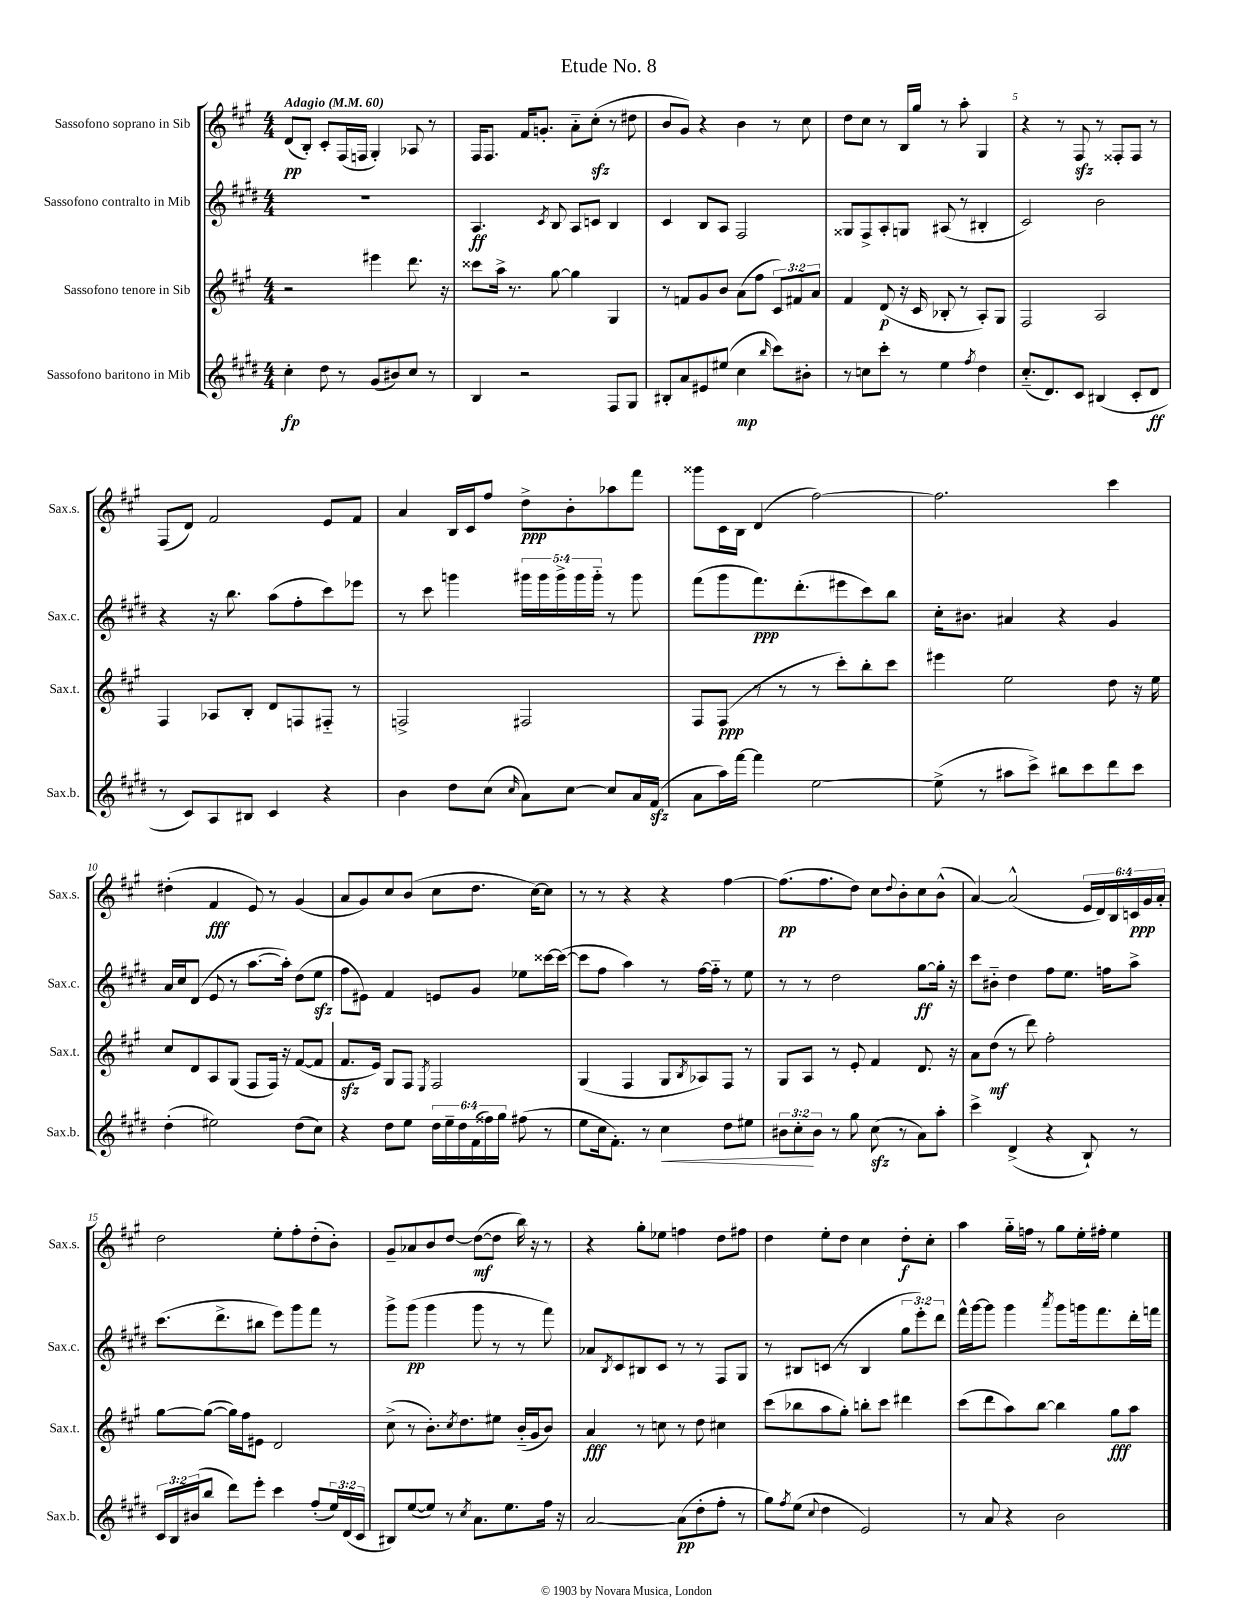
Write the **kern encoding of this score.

**kern	**dynam	**kern	**dynam	**kern	**dynam	**kern	**dynam
*part4	*part4	*part3	*part3	*part2	*part2	*part1	*part1
*staff4	*staff4	*staff3	*staff3	*staff2	*staff2	*staff1	*staff1
*I"Sassofono baritono in Mib	*	*I"Sassofono tenore in Sib	*	*I"Sassofono contralto in Mib	*	*I"Sassofono soprano in Sib	*
*I'Sax.b.	*	*I'Sax.t.	*	*I'Sax.c.	*	*I'Sax.s.	*
*clefG2	*	*clefG2	*	*clefG2	*	*clefG2	*
*k[f#c#g#d#]	*	*k[f#c#g#]	*	*k[f#c#g#d#]	*	*k[f#c#g#]	*
*M4/4	*	*M4/4	*	*M4/4	*	*M4/4	*
*MM60	*	*MM60	*	*MM60	*	*MM60	*
=1	=1	=1	=1	=1	=1	=1	=1
!	!	!	!	!	!	!LO:TX:a:B:t=Adagio	!
4cc#'\	fp	2r	.	1r	.	(8d/L	pp
.	.	.	.	.	.	8B'/J)	.
8dd#\	.	.	.	.	.	8c#'/L	.
8r	.	.	.	.	.	(16F#/L	.
.	.	.	.	.	.	16Fn/JJ	.
(8g#/L	.	4eee#X\	.	.	.	4G#'/)	.
8b#X/)	.	.	.	.	.	.	.
8cc#/J	.	8.ddd\	.	.	.	8A-X/	.
8r	.	.	.	.	.	8r	.
.	.	16r	.	.	.	.	.
=2	=2	=2	=2	=2	=2	=2	=2
4B/	.	8ccc##X\L	.	4.A/	ff	16F#/KL	.
.	.	.	.	.	.	8.F#/J	.
.	.	16aa^\Jk	.	.	.	.	.
.	.	8.r	.	.	.	.	.
2r	.	.	.	.	.	16f#/KL	.
.	.	.	.	.	.	8.gn'/J	.
.	.	.	.	8qc#/	.	.	.
.	.	[8gg#\	.	8B/	.	.	.
.	.	4gg#\]	.	8A/L	.	8a\L	.
.	.	.	.	8cn/J	.	(8cc#zz'\J	.
8F#/L	.	4G#/	.	4B/	.	8r	.
8G#/J	.	.	.	.	.	8dd#X\	.
=3	=3	=3	=3	=3	=3	=3	=3
8B#X'/L	.	8r	.	4c#/	.	8b/L	.
8a/	.	8fn/L	.	.	.	8g#/J)	.
8e#X/	.	8g#/	.	8B/L	.	4r	.
(8ee#X/J	.	8b/J	.	8A/J	.	.	.
4cc#\	mp	(8a\L	.	2F#/	.	4b\	.
.	.	8ff#\J	.	.	.	.	.
16qqbb/	.	.	.	.	.	.	.
8ccc#\L)	.	12c#/L)	.	.	.	8r	.
.	.	12f#X/	.	.	.	.	.
8b#X'\J	.	.	.	.	.	8cc#\	.
.	.	12a/J	.	.	.	.	.
=4	=4	=4	=4	=4	=4	=4	=4
8r	.	4f#/	.	8G##X/L	.	8dd\L	.
8ccn\L	.	.	.	8F#^/	.	8cc#\J	.
8ccc#'\J	.	(8d/	p	8A'/	.	8r	.
8r	.	16r	.	8Gn/J	.	16B/LL	.
.	.	16c#/	.	.	.	16gg#/JJ	.
4ee\	.	8B-X'/	.	(8A#X/	.	8r	.
.	.	8r	.	8r	.	8aa'\	.
8qff#/	.	.	.	.	.	.	.
4dd#\	.	8A'/L)	.	4B#X'/	.	4G#/	.
.	.	8G#/J	.	.	.	.	.
=5	=5	=5	=5	=5	=5	=5	=5
(8.cc#/L	.	2F#/	.	2c#/)	.	4r	.
8.d#/)	.	.	.	.	.	.	.
.	.	.	.	.	.	8r	.
8c#/J	.	.	.	.	.	8F#zz/	.
(4B#X/	.	2A/	.	2b\	.	8r	.
.	.	.	.	.	.	8F##X'/L	.
8c#'/L	.	.	.	.	.	8F##/J	.
8d#/J	ff	.	.	.	.	8r	.
!!LO:LB:g=z
=6	=6	=6	=6	=6	=6	=6	=6
8r	.	4F#/	.	4r	.	(8F#/L	.
8c#/L)	.	.	.	.	.	8d/J)	.
8A/	.	8A-X/L	.	16r	.	2f#/	.
.	.	.	.	8.bb\	.	.	.
8B#X/J	.	8B'/J	.	.	.	.	.
4c#/	.	8d/L	.	(8aa\L	.	.	.
.	.	8Fn/	.	8ff#'\	.	.	.
4r	.	8F#X/J	.	8ccc#\)	.	8e/L	.
.	.	8r	.	8eee-X\J	.	8f#/J	.
=7	=7	=7	=7	=7	=7	=7	=7
4b\	.	2Fn^/	.	8r	.	4a/	.
.	.	.	.	8ccc#\	.	.	.
8dd#\L	.	.	.	4gggn\	.	16B/LL	.
.	.	.	.	.	.	16c#/J	.
(8cc#\J	.	.	.	.	.	8ff#/J	.
16qqcc#/	.	.	.	.	.	.	.
8a\L)	.	2F#X/	.	20ggg#X\LL	.	8dd^\L	ppp
.	.	.	.	20ggg#\	.	.	.
.	.	.	.	20ggg#^\	.	.	.
[8cc#\J	.	.	.	.	.	8b'\	.
.	.	.	.	20ggg#\	.	.	.
.	.	.	.	20ggg#\JJ	.	.	.
8cc#/L]	.	.	.	8r	.	8aa-X\	.
16a/L	.	.	.	8ggg#\	.	8fff#\J	.
(16f#zz/JJ	.	.	.	.	.	.	.
=8	=8	=8	=8	=8	=8	=8	=8
8a\L	.	8F#/L	.	(8fff#\L	.	8ggg##X\L	.
16aa\L)	.	(8F#/J	ppp	8ggg#\	.	16c#\L	.
[16fff#\JJ	.	.	.	.	.	16B\JJ	.
4fff#\]	.	8r	.	8.fff#\)	ppp	(4d/	.
.	.	8r	.	.	.	.	.
.	.	.	.	(8.ddd#'\	.	.	.
[2ee\	.	8r	.	.	.	[2ff#\)	.
.	.	8ccc#'\L)	.	8eee#X\	.	.	.
.	.	8bb'\	.	8ccc#\)	.	.	.
.	.	8ccc#\J	.	8bb\J	.	.	.
=9	=9	=9	=9	=9	=9	=9	=9
(8ee^\]	.	4eee#X\	.	16cc#'\KL	.	2.ff#\]	.
.	.	.	.	8.b#X\J	.	.	.
8r	.	.	.	.	.	.	.
8aa#X\L	.	2ee\	.	4a#X/	.	.	.
8ccc#^\J)	.	.	.	.	.	.	.
8bb#X\L	.	.	.	4r	.	.	.
8ccc#\	.	.	.	.	.	.	.
8ddd#\	.	8dd\	.	4g#/	.	4ccc#\	.
8ccc#\J	.	16r	.	.	.	.	.
.	.	16ee\	.	.	.	.	.
!!LO:LB:g=z
=10	=10	=10	=10	=10	=10	=10	=10
(4dd#'\	.	8cc#/L	.	16a/LL	.	(4dd#X'\	.
.	.	.	.	16cc#/J	.	.	.
.	.	8d/	.	(8d#/J	.	.	.
2ee#X\)	.	8A/	.	8e/	.	4f#/	fff
.	.	(8G#/J	.	8r	.	.	.
.	.	8F#/L	.	[8.aa\L	.	8e/)	.
.	.	16F#/Jk)	.	.	.	8r	.
.	.	16r	.	16aa'\Jk])	.	.	.
(8dd#\L	.	([8f#/L	.	(8dd#\L	.	(4g#/	.
8cc#\J)	.	8f#/J]	.	8eezz\J	.	.	.
=11	=11	=11	=11	=11	=11	=11	=11
4r	.	8.f#zz/L	.	8ff#\L	.	8a/L	.
.	.	.	.	8e#X\J)	.	8g#/)	.
.	.	16e/Jk)	.	.	.	.	.
8dd#\L	.	8G#/L	.	4f#/	.	8cc#/	.
8ee\J	.	8F#/J	.	.	.	(8b/J	.
.	.	8qE/	.	.	.	.	.
24dd#\LL	.	2F#/	.	8en/L	.	8cc#\L	.
24ee~\	.	.	.	.	.	.	.
24dd#\	.	.	.	.	.	.	.
(24f#\	.	.	.	8g#/J	.	8.dd\J	.
24ff##X\)	.	.	.	.	.	.	.
24gg#\JJ	.	.	.	.	.	.	.
(8ff#X\	.	.	.	8ee-X\L	.	.	.
.	.	.	.	.	.	[16cc#\KL)	.
8r	.	.	.	[16ccc##X\L	.	8cc#\J]	.
.	.	.	.	(16ccc##\JJ_	.	.	.
=12	=12	=12	=12	=12	=12	=12	=12
8ee\L	.	(4G#/	.	8ccc##\L]	.	8r	.
16cc#\k	.	.	.	8ff#\J	.	8r	.
8.f#'\J)	.	.	.	.	.	.	.
.	.	4F#/	.	4aa\)	.	4r	.
8r	.	.	.	.	.	.	.
!	!LO:HP:b	!	!	!	!	!	!
4cc#\	<	8G#/L	.	8r	.	4r	.
.	.	8qB/	.	.	.	.	.
.	.	8A-X/)	.	[16ff#\LL	.	.	.
.	.	.	.	16ff#\JJ]	.	.	.
8dd#\L	.	8F#/J	.	8r	.	[4ff#\	.
8ee#X\J	.	8r	.	8ee\	.	.	.
=13	=13	=13	=13	=13	=13	=13	=13
12b#X\L	.	8G#/L	.	8r	.	(8.ff#\L]	pp
12cc#'\	.	.	.	.	.	.	.
.	.	8A/J	.	8r	.	.	.
12b#\J	[	.	.	.	.	.	.
.	.	.	.	.	.	8.ff#\	.
8r	.	8r	.	2dd#\	.	.	.
8gg#\	.	8e'/	.	.	.	8dd\J)	.
(8cc#zz\	.	4f#/	.	.	.	8cc#\L	.
.	.	.	.	.	.	8qqdd/	.
8r	.	.	.	.	.	8b'\	.
8a\L)	.	8.d/	.	[8gg#\L	ff	8cc#\	.
8aa'\J	.	.	.	16gg#'\Jk]	.	(8b^^\J	.
.	.	16r	.	16r	.	.	.
=14	=14	=14	=14	=14	=14	=14	=14
4ccc#^\	.	8a\L	.	8ccc#\L	.	[4a/)	.
.	.	(8dd\J	mf	8b#X\J	.	.	.
(4d#^/	.	8r	.	4dd#\	.	(2a^^/]	.
.	.	8ddd\)	.	.	.	.	.
4r	.	2ff#'\	.	8ff#\L	.	.	.
.	.	.	.	8.ee\J	.	.	.
8B`/)	.	.	.	.	.	24e/LL	.
.	.	.	.	.	.	24d/)	.
.	.	.	.	16ffn\KL	.	.	.
.	.	.	.	.	.	24B/	.
8r	.	.	.	8aa^\J	.	24cn/	ppp
.	.	.	.	.	.	24g#/	.
.	.	.	.	.	.	24a'/JJ	.
!!LO:LB:g=z
=15	=15	=15	=15	=15	=15	=15	=15
24c#/LL	.	[8gg#\L	.	(8.ccc#\L	.	2dd\	.
24B/	.	.	.	.	.	.	.
(24b#X/J	.	.	.	.	.	.	.
8bb/J	.	(8gg#\J_	.	.	.	.	.
.	.	.	.	8.ddd#^\	.	.	.
8ddd#\L)	.	16gg#\LL])	.	.	.	.	.
.	.	16ff#\J	.	.	.	.	.
8eee'\J	.	8e#X\J	.	8bb#X\J	.	.	.
4ccc#\	.	2d/	.	8eee\L)	.	8ee'\L	.
.	.	.	.	8ggg#\	.	8ff#'\	.
(8ff#'/L	.	.	.	8fff#\J	.	(8dd'\	.
24ee/L)	.	.	.	8r	.	8b'\J)	.
(24d#/	.	.	.	.	.	.	.
24c#/JJ	.	.	.	.	.	.	.
=16	=16	=16	=16	=16	=16	=16	=16
8B#X/L)	.	(8cc#^\	.	8ggg#^\L	.	8g#~/L	.
([8ee/	.	8r	.	(8ggg#\J	pp	8a-X/	.
8ee/J])	.	8.b'\L)	.	4ggg#\	.	8b/	.
8r	.	.	.	.	.	[8dd/J	.
.	.	8qcc#/	.	.	.	.	.
.	.	8.dd\	.	.	.	.	.
8qcc#/	.	.	.	.	.	.	.
8.a\L	.	.	.	8ggg#\	.	(8dd\L_	mf
.	.	8ee#X\J	.	8r	.	8dd\J]	.
8.ee\	.	.	.	.	.	.	.
.	.	(16b/LL	.	8r	.	16bb\)	.
.	.	16g#/J	.	.	.	16r	.
16ff#\Jk	.	8b/J)	.	8fff#\)	.	8r	.
16r	.	.	.	.	.	.	.
=17	=17	=17	=17	=17	=17	=17	=17
[2a/	.	4a/	fff	8a-X/L	.	4r	.
.	.	.	.	8qB/	.	.	.
.	.	.	.	8c#/	.	.	.
.	.	8r	.	8B#X/	.	8gg#'\L	.
.	.	8ccn\	.	8c#/J	.	8ee-X\J	.
(8a\L]	pp	8r	.	8r	.	4ffn\	.
8dd#'\	.	8dd\	.	8r	.	.	.
8ff#'\J	.	4cc#X\	.	8F#/L	.	8dd\L	.
8r	.	.	.	8G#/J	.	8ff#X\J	.
=18	=18	=18	=18	=18	=18	=18	=18
8gg#\L)	.	(8ccc#\L	.	8r	.	4dd\	.
8qff#/	.	.	.	.	.	.	.
(8ee\J	.	8bb-X\	.	8B#X/L	.	.	.
8qqcc#/	.	.	.	.	.	.	.
4dd#\	.	8aa\	.	(8cn/J	.	8ee'\L	.
.	.	8gg#'\J)	.	8r	.	8dd\J	.
2e/)	.	8bbn'\L	.	4B#/	.	4cc#\	.
.	.	8ccc#\J	.	.	.	.	.
.	.	4ddd#X\	.	12gg#\L	.	8dd'\L	f
.	.	.	.	12eee'\)	.	.	.
.	.	.	.	.	.	8cc#'\J	.
.	.	.	.	12ddd#\J	.	.	.
=19	=19	=19	=19	=19	=19	=19	=19
8r	.	(8ccc#\L	.	16fff#^^\LL	.	4aa\	.
.	.	.	.	[16ggg#\J	.	.	.
8a/	.	8ddd\	.	8ggg#\J]	.	.	.
4r	.	8aa\)	.	4ggg#\	.	16gg#\LL	.
.	.	.	.	.	.	16ffn\JJ	.
.	.	[8bb\J	.	.	.	8r	.
.	.	.	.	8qaaa/	.	.	.
2b\	.	4bb\]	.	8ggg#\L	.	8gg#\L	.
.	.	.	.	16gggn\k	.	16ee'\L	.
.	.	.	.	8.fff#\	.	16ff#X'\JJ	.
.	.	8gg#\L	fff	.	.	4ee\	.
.	.	8aa\J	.	16ddd#'\L	.	.	.
.	.	.	.	16fffn\JJ	.	.	.
==	==	==	==	==	==	==	==
*-	*-	*-	*-	*-	*-	*-	*-
